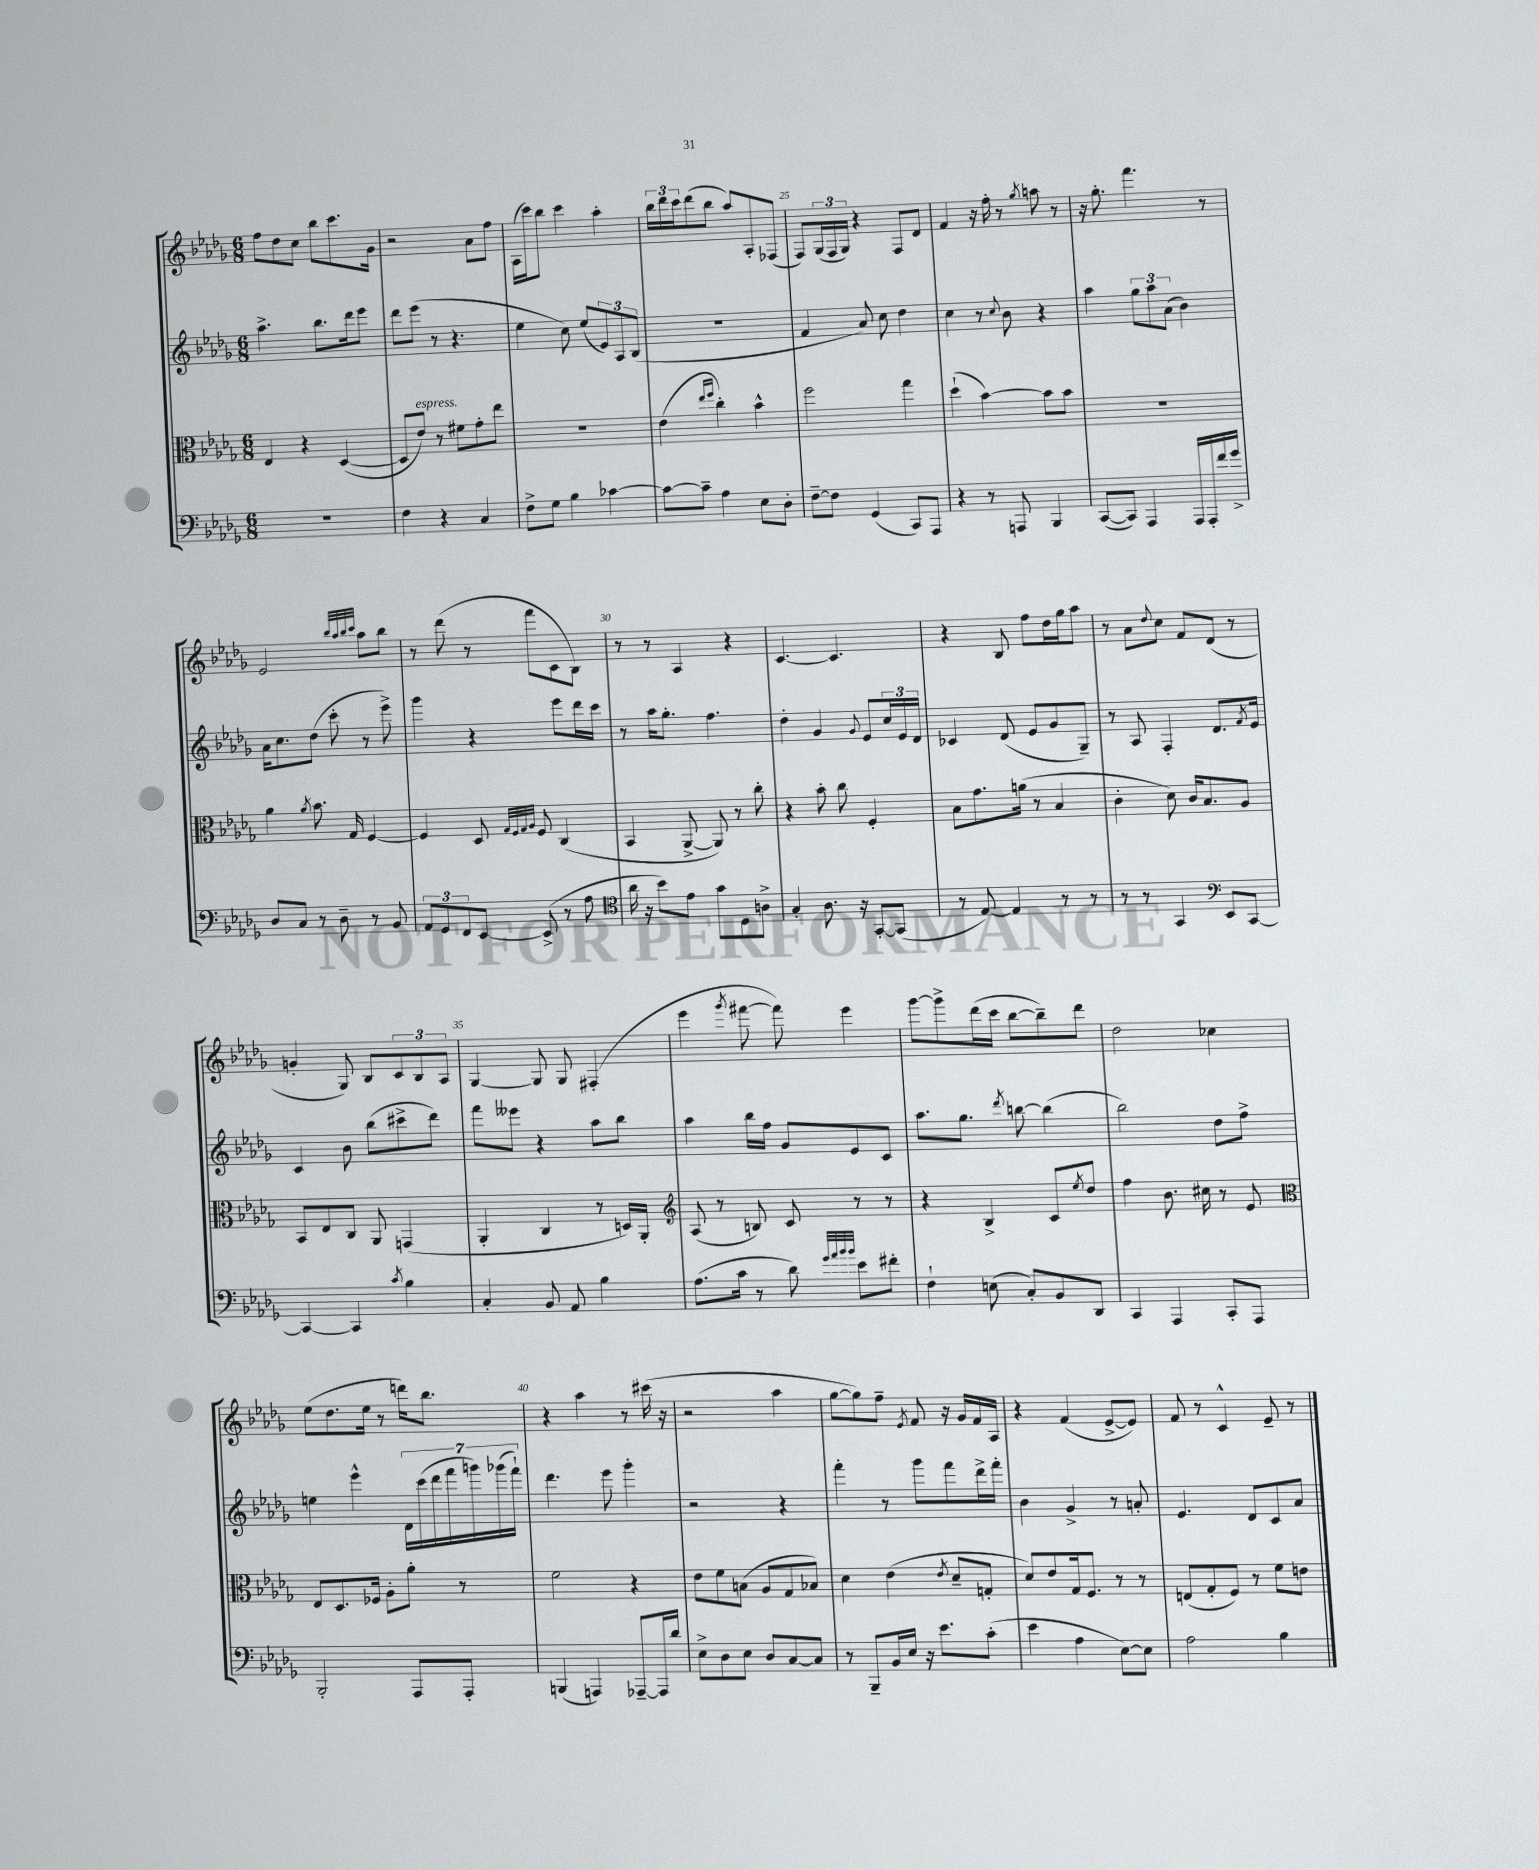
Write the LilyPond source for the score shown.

<<
\new StaffGroup <<
\new Staff = "s0" {
    \clef treble \key des \major \numericTimeSignature \time 6/8
    f''8 des''8 c''8 bes''8 c'''8. ges'16 |
    r2 aes'8 f''8 |
    aes16( c'''16) bes''8 c'''4 aes''4-. |
    \tuplet 3/2 { bes''16 des'''16 c'''16 } des'''8( bes''8 aes''8) aes8-. fes8( |
    f8) \tuplet 3/2 { ges16( f16 ges16) } r4 f8 des'8 |
    f'4 r16 f''16-. r8 \acciaccatura { ges''8 } a''8 r8 |
    r16 ges''8.-. f'''4. r8 |
    ees'2 \grace { bes''32 aes''32 bes''32 c'''32 } aes''8 bes''8 |
    r8 des'''8( r8 f'''8 c'8 bes8) |
    r8 r8 aes4 r4 |
    c'4.~ c'4. |
    r4 bes8 f''8 des''16 ges''16 aes''8 |
    r8 aes'8 \appoggiatura { des''8 } c''8 f'8 des'8( r8 |
    g'4-. ges8) bes8 \tuplet 3/2 { c'8 bes8 aes8 } |
    ges4~ ges8 ges8 fis4-.( |
    ees'''4 \acciaccatura { ges'''8 } fis'''8~ fis'''8) ees'''4 |
    ges'''8~ ges'''8-> des'''16( c'''16 bes''8~ bes''8--) des'''8 |
    des''2 ces''4 |
    ees''8( des''8. ees''16 r8 d'''16) bes''8. |
    r4 aes''4 r8 cis'''16( r16 |
    r2 aes''4 |
    ges''8~ ges''8) f''8-- \acciaccatura { ees'8 } f'8 r16 ges'16 f'16 aes16 |
    r4 f'4( ees'8~-> ees'8) |
    f'8 r8 c'4-^ ees'8-- r8 \bar "|." |
}
\new Staff = "s1" {
    \clef treble \key des \major \numericTimeSignature \time 6/8
    aes''4.-> bes''8. des'''16 ees'''8 |
    des'''8 ees'''8( r8 r4. |
    ees''4 c''8) ees''8( \tuplet 3/2 { ees'8) aes8 bes8( } |
    R2. |
    f'4 aes'8) c''8 des''4 |
    c''4 r8 \appoggiatura { c''8 } bes'8 r4 |
    aes''4 \tuplet 3/2 { ges''8 aes''8 aes'8( } bes'4) |
    aes'16 c''8. des''8( c'''8-. r8 ees'''8->) |
    ges'''4 r4 ees'''8 des'''16 c'''16 |
    r8 aes''16 ges''8.-. f''4. |
    des''4-. ges'4 \appoggiatura { ges'8 } ees'8 \tuplet 3/2 { c''16 ees'16 des'16 } |
    ces'4 des'8( ees'8 ges'8 ges8--) |
    r8 aes8 f4-. des'8. \acciaccatura { f'8 } ees'16 |
    c'4 bes'8 bes''8( cis'''8-> des'''8) |
    f'''8 eeses'''8 r4 aes''8 bes''8 |
    aes''4 bes''16 f''16 ges'8 ees'8 c'8 |
    aes''8. ges''8. \acciaccatura { des'''8 } b''8~ b''4( |
    bes''2) des''8 f''8-> |
    e''4 ees'''4-^ \tuplet 7/4 { des'16 c'''16( des'''16 f'''16 g'''16) ges'''16( f'''16-!) } |
    des'''4. ees'''8 ges'''4-. |
    r2 r4 |
    f'''4-. r8 ges'''8 f'''8 des'''16-> f'''16-. |
    bes'4 ges'4-> r8 a'8-. |
    ees'4. des'8 c'8 aes'8 \bar "|." |
}
\new Staff = "s2" {
    \clef alto \key des \major \numericTimeSignature \time 6/8
    ees4 r4 des4~( |
    des8 ees'8^\markup { \italic "espress." }) r8 fis'8 ges'8-. ees''8 |
    R2. |
    ees'4( \grace { ees''16 f''16 } c''4-.) bes'4-^ |
    f''2 ges''4 |
    des''4-!( bes'4~) bes'8 bes'8 |
    R2. |
    aes'4 \acciaccatura { aes'8 } bes'8. ges16 f4~ |
    f4 des8 \grace { ges32 f32 ges32 aes32 } f8 c4( |
    bes,4 aes,8~-> aes,8) r8 c''8-. |
    r4 bes'8-. c''8 f4-. |
    bes8 ges'8. a'16( r8 bes4 |
    c'4-. des'8) c'16 bes8. aes8 |
    bes,8 ees8 c8 aes,8 g,4( |
    aes,4-. c4 r8 d16) aes,16-. |
    \clef treble aes8( r8 b8) c'8 r8 r8 |
    r4 bes4-> c'8 \acciaccatura { ees''8 } des''8 |
    f''4 bes'8. cis''16 r8 ees'8 |
    \clef alto ees8 des8. fes16 aes8-. aes'8-. r8 |
    f'2 r4 |
    ees'8 f'8 b8( aes8 ges8 bes8) |
    des'4 ees'4( \acciaccatura { ees'8 } des'8-- g8-. |
    des'8) ees'8 ges16 f8. r8 r8 |
    e8( ges8-. f8) r8 f'8 e'8 \bar "|." |
}
\new Staff = "s3" {
    \clef bass \key des \major \numericTimeSignature \time 6/8
    R2. |
    f4 r4 c4 |
    f8-> ges8 bes4 ces'4~ |
    ces'8~ ces'8-- aes4 ees8 des8-. |
    f8~-- f8 ges,4( c,8) aes,,8 |
    r4 r8 a,,8 bes,,4 |
    c,8~( c,8) aes,,4 aes,,16 aes,,16-. f'16 ges'16-> |
    des8 c8 r8 des8-- r8 bes,8 |
    \tuplet 3/2 { aes,8 ges,8 f,8 } ees,8~ ees,8->( r8 aes8 |
    \clef tenor aes'16 r16 bes'8) ees'8 ges'8 des8 a8-> |
    ges4-. aes8. r16 ges,8~-. ges,8( |
    r8 ees8~) ees4 r8 r8 |
    r8 r8 ges,4 \clef bass ees,8 c,8~ |
    c,4~ c,4 \acciaccatura { c'8 } bes4 |
    c4-. bes,8 aes,8 bes4 |
    aes8.( c'16 r8 des'8) \grace { ges'32 aes'32 bes'32 bes'32 } ees'8 fis'8-. |
    f4-! e8( c8-.) bes,8 des,8 |
    c,4 aes,,4 c,8-. aes,,8 |
    bes,,2-. aes,,8 aes,,8-. |
    b,,4( a,,4) aes,,8~-- aes,,16 des'16 |
    ees8-> des8 ees8 des8 c8~ c8 |
    r8 bes,,8-- bes,16 ees16 r16 ees'8. c'8-.( |
    ees'4 aes4 ees8~) ees8 |
    aes2 bes4 \bar "|." |
}
>>
>>
\layout { \context { \Score currentBarNumber = #21 \override BarNumber.break-visibility = ##(#f #t #t) barNumberVisibility = #(every-nth-bar-number-visible 5) } }
